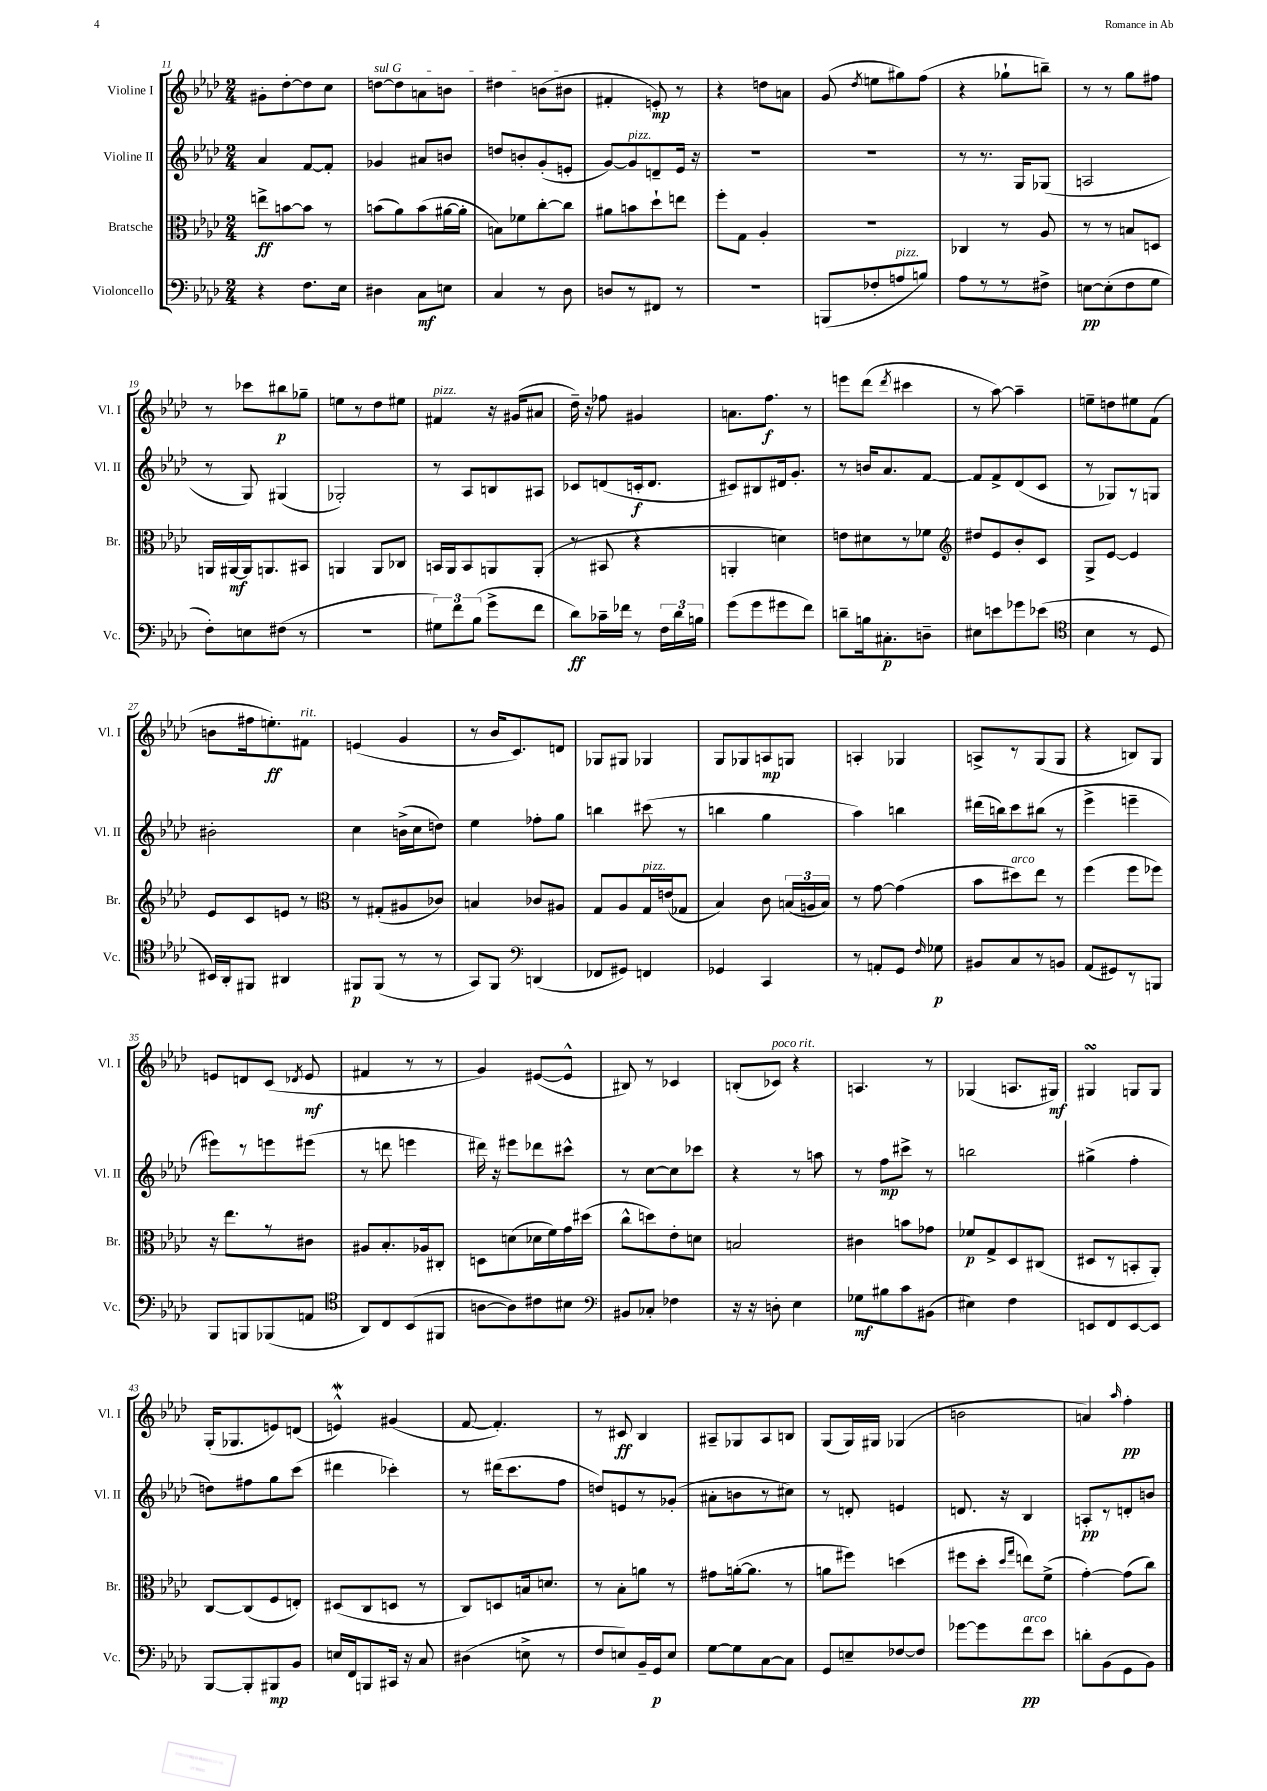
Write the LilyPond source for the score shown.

<<
\new StaffGroup <<
\new Staff = "s0" \with { instrumentName = "Violine I" shortInstrumentName = "Vl. I" } {
    \clef treble \key aes \major \numericTimeSignature \time 2/4
    \autoBeamOff gis'8[-. des''8~-. des''8 c''8] |
    \once \override TextSpanner.bound-details.left.text = \markup { \italic "sul G" } d''8[~\startTextSpan d''8 a'8 b'8] |
    dis''4 b'8[( bis'8]\stopTextSpan |
    fis'4-. e'8-.\mp) r8 |
    r4 d''8[ a'8] |
    g'8( \acciaccatura { des''8 } e''8[ gis''8) f''8]( |
    r4 ges''8[-! b''8]--) |
    r8 r8 g''8[ fis''8] |
    r8 ces'''8[ bis''8\p ges''8]-- |
    e''8[ r8 des''8 eis''8] |
    fis'4^\markup { \italic "pizz." } r16 gis'16[( ais'8] |
    des''16--) r16 fes''8 gis'4 |
    a'8.[ f''8.]\f r8 |
    e'''8[ des'''8]( \acciaccatura { des'''8 } cis'''4 |
    r8 aes''8~) aes''4-- |
    e''8[-- d''8 eis''8 f'8]( |
    b'8[ fis''16 e''8.-.\ff) fis'8]^\markup { \italic "rit." } |
    e'4( g'4 |
    r8 bes'16[ c'8.) d'8] |
    ges8[ gis8] ges4 |
    g8[ ges8 a8\mp g8] |
    a4-. ges4 |
    a8[-> r8 g8( g8] |
    r4 b8[) g8] |
    e'8[ d'8 c'8]( \acciaccatura { des'8 } e'8\mf |
    fis'4 r8 r8 |
    g'4) eis'8[~( eis'8]-^ |
    bis8) r8 ces'4 |
    b8[-.( ces'8]^\markup { \italic "poco rit." }) r4 |
    a4. r8 |
    ges4( a8.[ gis16]\mf) |
    gis4\turn g8[ g8] |
    g16[-.( ges8. e'8) d'8]( |
    e'4-^\mordent) gis'4( |
    f'8~ f'4.-.) |
    r8 cis'8\ff bes4 |
    ais8[-- ges8 ais8 b8] |
    g8[( g16) gis16] ges4( |
    b'2 |
    a'4) \grace { aes''16 } f''4-.\pp \bar "|." |
}
\new Staff = "s1" \with { instrumentName = "Violine II" shortInstrumentName = "Vl. II" } {
    \clef treble \key aes \major \numericTimeSignature \time 2/4
    \autoBeamOff aes'4 f'8[~ f'8]-. |
    ges'4 ais'8[ b'8] |
    d''8[ b'8-. g'8-.( e'8]-. |
    g'8[~) g'8^\markup { \italic "pizz." } d'8-- ees'16] r16 |
    r2 |
    R2 |
    r8 r8. g16[ ges8]( |
    a2 |
    r8 g8) gis4( |
    ges2-.) |
    r8 aes8[ b8 ais8] |
    ces'8[ d'8( c'16-.\f d'8.] |
    cis'8[) bis8 dis'16 g'8.]-. |
    r8 b'16[ aes'8. f'8]~ |
    f'8[ f'8-> des'8( c'8] |
    r8 ges8[) r8 g8] |
    bis'2-. |
    c''4 b'16[->( c''16 d''8]) |
    ees''4 fes''8[-. g''8] |
    b''4 cis'''8( r8 |
    b''4 g''4 |
    aes''4) b''4 |
    dis'''16[( b''16) c'''8 bis''8]( r8 |
    ees'''4-> e'''4-- |
    eis'''8[) r8 e'''8 eis'''8]( |
    r8 d'''8 e'''4 |
    dis'''16) r16 eis'''8[ des'''8 cis'''8]-^ |
    r8 c''8[~ c''8 ces'''8] |
    r4 r8 a''8 |
    r8 f''8[\mp cis'''8]-> r8 |
    b''2 |
    gis''4->( f''4-. |
    d''8[) fis''8 g''8 c'''8]( |
    dis'''4 ces'''4-.) |
    r8 dis'''16[( c'''8. f''8] |
    d''8[) e'8 r8 ges'8]-.( |
    ais'8[-. b'8 r8 cis''8]) |
    r8 d'8-. e'4 |
    d'8. r16 bes4 |
    a8[-.\pp r8 d'8-. b'8] \bar "|." |
}
\new Staff = "s2" \with { instrumentName = "Bratsche" shortInstrumentName = "Br." } {
    \clef alto \key aes \major \numericTimeSignature \time 2/4
    \autoBeamOff e''8[->\ff b'8~ b'8] r8 |
    b'8[( aes'8) b'8( ais'16~ ais'16]-. |
    b8[) fes'8 c''8~-. c''8] |
    ais'8[ b'8 des''8-! e''8] |
    f''8[-. g8] aes4-. |
    R2 |
    ces4 r8 aes8 |
    r8 r8 b8[ d8] |
    a,16[ ais,16~\mf ais,16 a,8. bis,8] |
    a,4 a,8[ ces8] |
    b,16[ aes,16 b,8 a,8 a,8]-.( |
    r8 bis,8 r4 |
    a,4-. d'4) |
    e'8[ dis'8 r8 fes'8] |
    \clef treble dis''8[ ees'8 bes'8-. c'8] |
    g8[-> ees'8]~ ees'4 |
    ees'8[ c'8 e'8] r8 |
    \clef alto r8 gis8[-.( ais8 ces'8]) |
    b4 ces'8[ ais8] |
    g8[ aes8 g16^\markup { \italic "pizz." } e'16( ges8] |
    bes4) c'8 \tuplet 3/2 { b16[( a16 b16]) } |
    r8 g'8~ g'4( |
    bes'8[ dis''8^\markup { \italic "arco" }) ees''8] r8 |
    f''4( f''8[ fes''8]) |
    r16 ees''8.[ r8 cis'8] |
    ais8[ bes8.-. aes16 cis8]-. |
    d8[ d'8( des'16 f'16) g'16 dis''16]( |
    c''8[-^ d''8) ees'8-. d'8] |
    b2 |
    cis'4 b'8[ ges'8] |
    fes'8[\p g8-> des8 cis8]( |
    dis8[ r8 b,8-. aes,8]-.) |
    c8[~ c8( f8 e8]-.) |
    dis8[( c8 d8] r8 |
    c8[) d8 b16 d'8.] |
    r8 bes8[-. a'8] r8 |
    gis'8[ a'16~-.( a'8.] r8 |
    a'8[ fis''8]) d''4( |
    fis''8[ des''8]-. \grace { des''16[ g''16] } e''8[) f'8]->( |
    g'4~-.) g'8[( c''8]) \bar "|." |
}
\new Staff = "s3" \with { instrumentName = "Violoncello" shortInstrumentName = "Vc." } {
    \clef bass \key aes \major \numericTimeSignature \time 2/4
    \autoBeamOff r4 f8.[ ees16] |
    dis4 c8[\mf e8] |
    c4 r8 des8 |
    d8[ r8 fis,8] r8 |
    R2 |
    b,,8[( fes8-. a8^\markup { \italic "pizz." } b8]) |
    aes8[ r8 r8 fis8]-> |
    e8[~\pp e8-.( f8 g8] |
    f8[-.) e8 fis8]( r8 |
    r2 |
    \tuplet 3/2 { gis8[) f'8 bes8]( } g'8[-> f'8] |
    des'8[\ff) ces'16-- fes'16] r8 \tuplet 3/2 { f16[ des'16 b16] } |
    g'8[( g'8 gis'8 f'8]) |
    d'8[-- b16 cis8.-.\p d8]-- |
    eis8[ e'8 ges'8 ees'8]( |
    \clef tenor bes4 r8 des8 |
    bis,16[) aes,16-. fis,8] ais,4 |
    fis,8[\p fis,8]( r8 r8 |
    g,8[) f,8] \clef bass d,4( |
    fes,8[ gis,8]) f,4 |
    ges,4 c,4 |
    r8 a,8[-. g,8] \grace { f16 } ges8\p |
    bis,8[ c8 r8 b,8] |
    aes,8[( gis,8) r8 b,,8] |
    bes,,8[ b,,8 bes,,8( a,8] |
    \clef tenor aes,8[) c8 bes,8( fis,8] |
    a8[~ a8) cis'8 bis8] |
    \clef bass bis,8[ ces8]-. fes4 |
    r16 r16 d8-. ees4 |
    ges8[\mf bis8 c'8 bis,8]( |
    eis4) f4 |
    e,8[ f,8 e,8~ e,8] |
    bes,,8[~ bes,,8-. bis,,8\mp bes,8] |
    e16[ f,16 b,,8 cis,16] r16 c8 |
    dis4( e8-> r8 |
    f8[ e8) bes,16-- g,16\p e8] |
    g8[~ g8 c8~ c8] |
    g,8[ e8-- fes8~ fes8] |
    ges'8[~ ges'8 f'8\pp^\markup { \italic "arco" } ees'8] |
    d'8[-. bes,8( g,8 bes,8]) \bar "|." |
}
>>
>>
\layout { \context { \Score currentBarNumber = #11 } }
